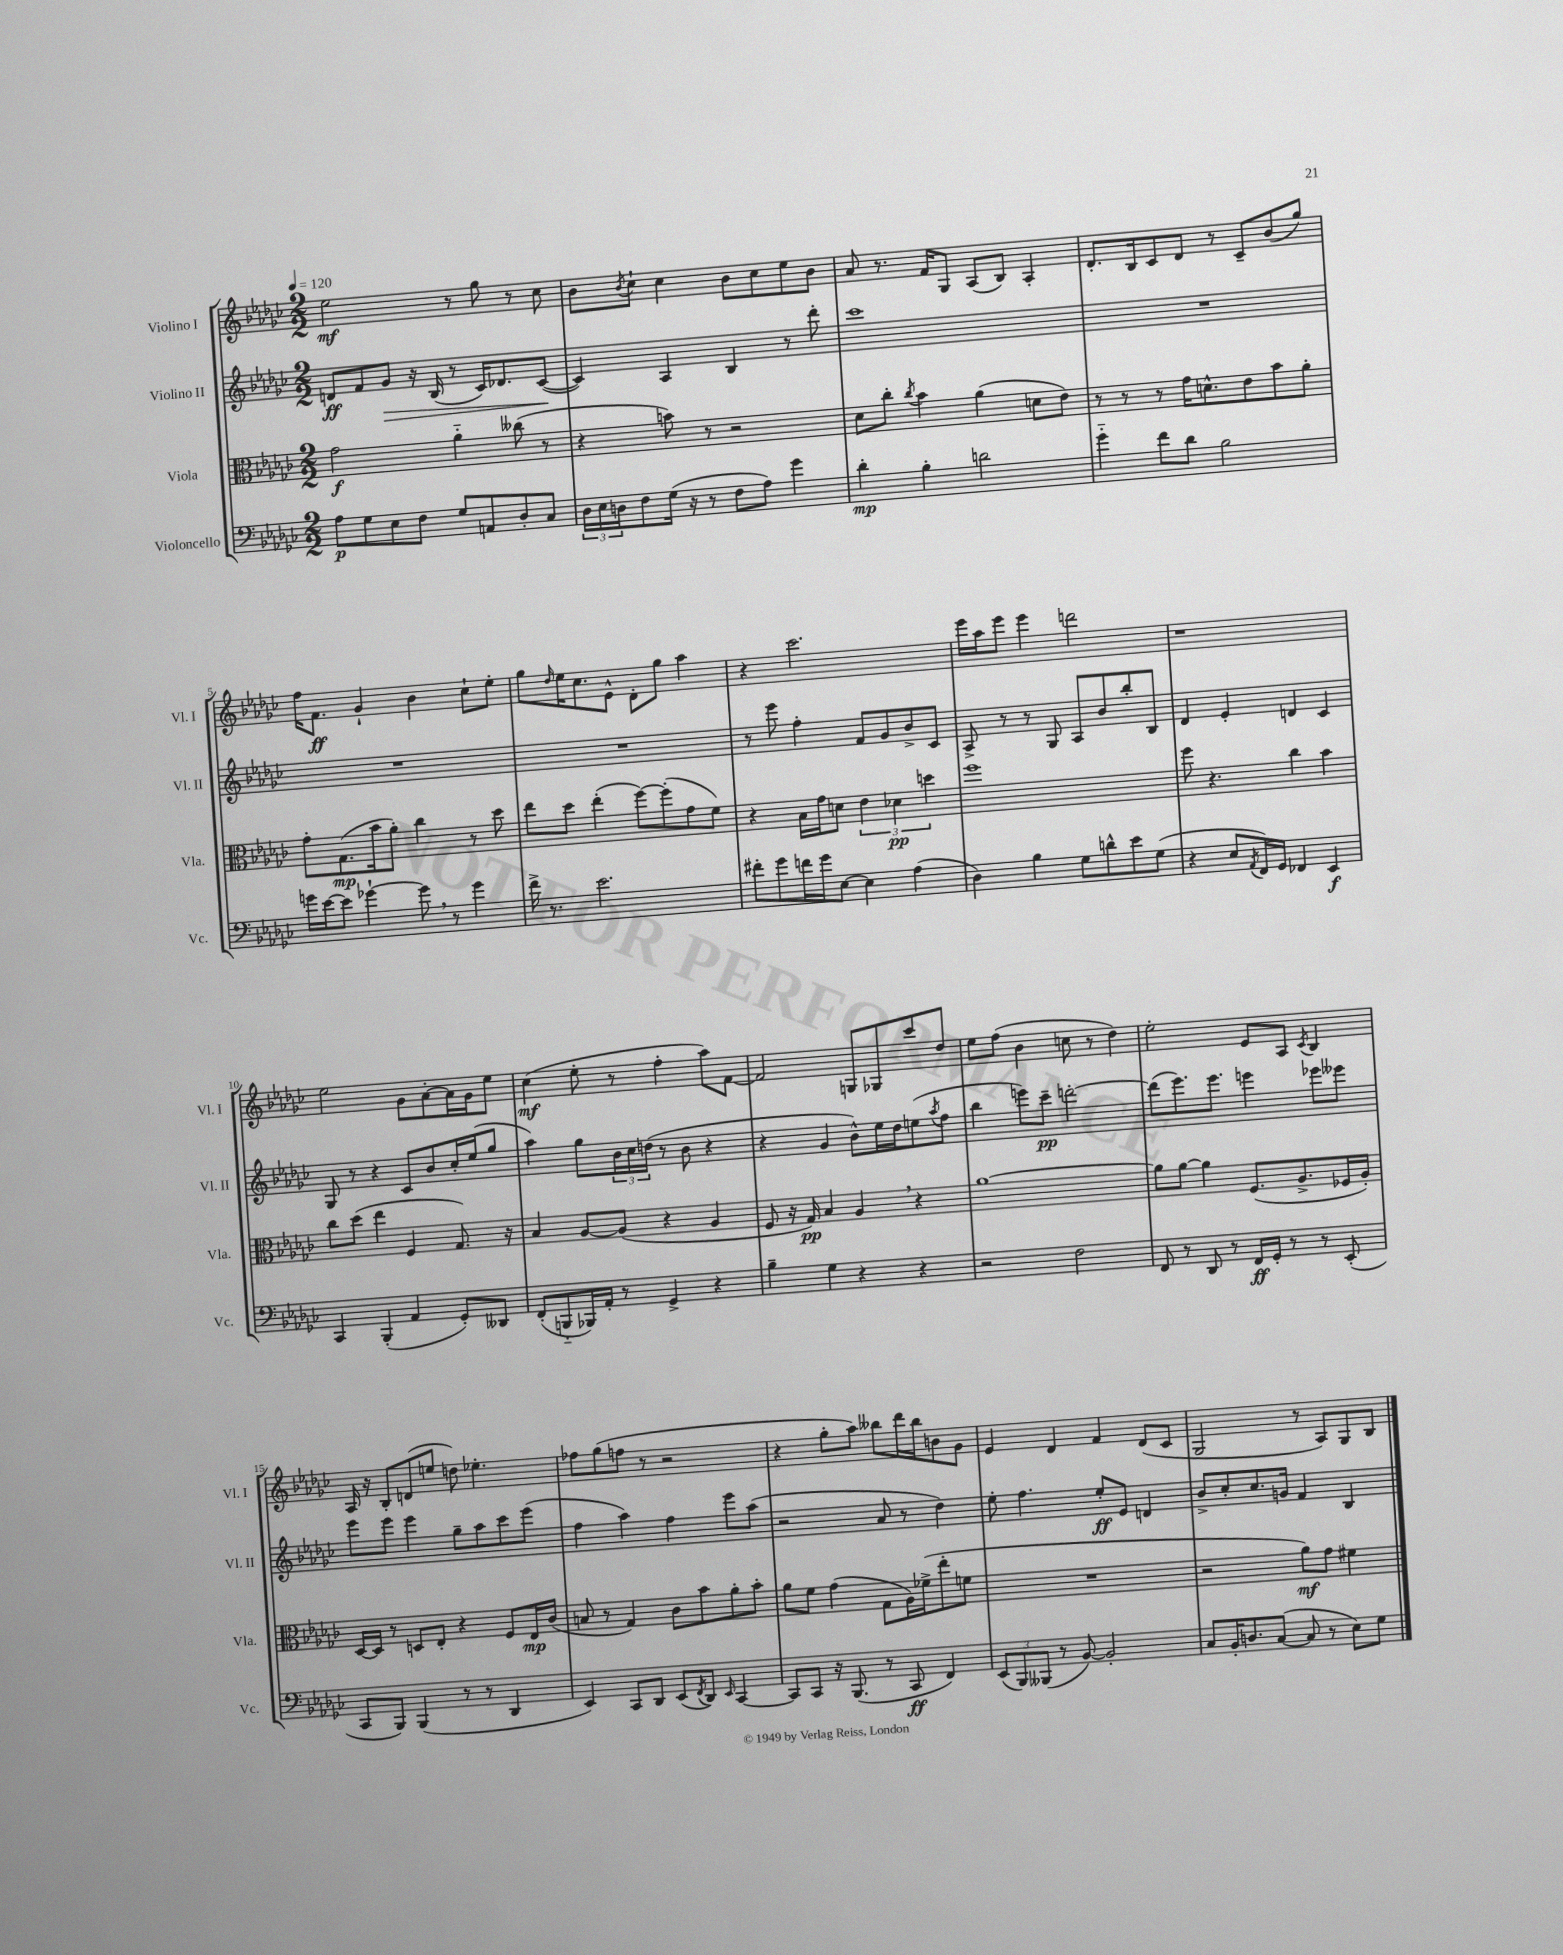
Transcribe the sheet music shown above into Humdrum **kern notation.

**kern	**kern	**kern	**kern
*staff4	*staff3	*staff2	*staff1
*clefF4	*clefC3	*clefG2	*clefG2
*k[b-e-a-d-g-c-]	*k[b-e-a-d-g-c-]	*k[b-e-a-d-g-c-]	*k[b-e-a-d-g-c-]
*M2/2	*M2/2	*M2/2	*M2/2
*MM120	*MM120	*MM120	*MM120
8A-\L	2g-\	8d/L	2ee-\
8G-\	.	8f/	.
8E-\	.	8g-/J	.
8F\J	.	16r	.
.	.	(16B-/	.
8G-/L	4a-'~\	8r	8r
8AA/	.	16c-/LK)	8gg-\
.	.	8.d-/	.
8D-'/	(8cc--\	.	8r
8C-/J	8r	([8c-/J	8cc-\
=	=	=	=
24D-\LL	4r	4c-/])	8b-\L
24E-\	.	.	.
24D\J	.	.	.
.	.	.	8qb-/
8F\	.	.	8cc-`\J
(16G-\Jk	8b\)	4A-/	4cc-\
16r	.	.	.
8r	8r	.	.
8F\L	2r	4B-/	8b-\L
8A-\J)	.	.	8cc-\
4g-\	.	8r	8ee-\
.	.	8ddd-'\	8b-\J
=	=	=	=
4d-'\	8d-\L	1ccc-	8a-/
.	8cc-'\J	.	8.r
.	8qcc-/	.	.
4B-'\	4b-\	.	.
.	.	.	16f/LK
.	.	.	8G-/J
2d\	(4a-\	.	(8A-/L
.	.	.	8B-/J)
.	8d\L	.	4A-'/
.	8e-\J)	.	.
=	=	=	=
4g-'~\	8r	1r	8.d-'/L
.	8r	.	.
.	.	.	16B-/k
8f\L	8r	.	8c-/
8d-\J	16g-\LK	.	8d-/J
.	8.d^^\	.	.
2B-\	.	.	8r
.	8e-\	.	8c-~/L
.	8b-\	.	(8b-/
.	8a-'\J	.	8gg-/J)
=	=	=	=
16g\LL	8g-'\L	1r	16ff\LK
[16e-\J	.	.	8.f\J
8e-\]J	(8.G-\	.	.
[4g-`\	.	.	4g-`/
.	16b-\k	.	.
.	8a-'\J)	.	.
8g-\]	4cc-\	.	4b-\
8r	.	.	.
4g-\	8r	.	8cc-`\L
.	8dd-\	.	8ee-'\J
=	=	=	=
16f^\	8ee-\L	1r	8gg-\L
8.r	.	.	.
.	.	.	16qqdd-/
.	8dd-\J	.	16ee-\K
.	.	.	8.cc-\
2.e-\	(4ee-'\	.	.
.	.	.	8e-^^\J
.	[8ff\L)	.	8d-'\L
.	(8ff'\]	.	8gg-\J
.	8g-\	.	4aa-\
.	8f\J)	.	.
=	=	=	=
8f#'\L	4r	8r	4r
8g-\	.	8eee-\	.
16f\L	16B-\LL	4ff'\	2.ccc-\
16g-\J	16g-\J	.	.
[8E-\J	8d\J	.	.
4E-\]	6e-\	8f/L	.
.	.	8g-/	.
.	6d-\	.	.
(4A-\	.	8b-^/	.
.	6dd\	.	.
.	.	8c-/J	.
=	=	=	=
4D-\)	1ff	8A-^/	16eee-\LL
.	.	.	16aa-\J
.	.	8r	8eee-\J
4B-\	.	8r	4eee-\
.	.	8G-/	.
8G-\L	.	8A-/L	2ddd\
8d^^\	.	8b-/	.
8e-\	.	8bb-'/	.
(8G-\J	.	8B-/J	.
=	=	=	=
4r	8ff\	4d-/	1r
.	4.r	.	.
8E-/L	.	4e-'/	.
8qAA-/	.	.	.
16FF/L)	.	.	.
16GG-/JJ	.	.	.
4FF-/	4cc-\	4d/	.
4EE-/	4b-\	4c-/	.
=	=	=	=
4CC-/	8cc-\L	8G-/	2ee-\
.	(8dd-\J	8r	.
(4BBB-'/	4ee-\	4r	.
4AA-/	4F/	8c-/L	8g-\L
.	.	8b-/	[8a-'\
8GG-'/L)	8.G-/)	16cc-'/L	16a-\]L
.	.	(16ee-/J	16g-\J
8DD--/J	.	8gg-/J	8ee-\J
.	16r	.	.
=	=	=	=
(8FF'/L	4B-/	4aa-\)	(4cc-\
8BBB'~/	.	.	.
16BBB-/L)	[8A-/L	8gg-\L	8ee-'\
16AA-'/JJ	.	.	.
8r	(8A-/]J	24b-\L	8r
.	.	24cc-\	.
.	.	(24dd\JJ	.
4GG-^/	4r	8r	4ff'\
.	.	8b-\	.
4r	4A-/	4r	8aa-\L)
.	.	.	[8f\J
=	=	=	=
4B-~\	8F/	4r	2f/]
.	16r	.	.
.	16G-/)	.	.
4G-\	4B-/	4g-/	.
4r	4A-/	8b-^^\L)	8G/L
.	.	16ee-\L	8G-/
.	.	16dd-\J	.
4r	4r	(8ee\	8ccc-/
.	.	8qaa-/	.
.	.	8ff\J	8dd-/J
=	=	=	=
2r	[1a-	4bb-\	8ee-\L
.	.	.	(8ff\J
.	.	8eee\L)	4b-\
.	.	8ccc-~\J	.
2F\	.	[2ddd'\	8cc\
.	.	.	8r
.	.	.	4dd-\)
=	=	=	=
8FF/	8a-\]L	(8ddd\]L	2ee-'\
8r	[8a-\J	8.eee-\)	.
8DD-/	4a-\]	.	.
.	.	8.eee-\J	.
8r	.	.	.
16FF/LL	(8.F/L	4eee\	8e-/L
16GG-'/JJ	.	.	.
8r	.	.	8A-/J
.	8.A-^/	.	.
.	.	.	8qc-/
8r	.	8eee-\L	4B-/
(8EE-'/	16F-/L	8eee--\J	.
.	16A-'/JJ)	.	.
=	=	=	=
8CC-/L	[16D-/LL	8eee-\L	16A-/
.	16D-/]JJ	.	16r
8BBB-/J)	8r	8eee-\J	8B-'/L
(4BBB-/	8D/L	4eee-\	(8d/
.	8E-'/J	.	8ee/J
8r	4r	8gg-~\L	8dd\)
8r	.	8aa-\	4.ee-'\
4DD-/	8F/L	8ccc-\	.
.	16E-/L	(8eee-\J	.
.	(16c-/JJ	.	.
=	=	=	=
4EE-/)	8B/	4ff\	8ff-\L
.	8r	.	(8gg-\
8CC-/L	4G-/)	4aa-\)	8ff\J
8DD-/J	.	.	8r
(8EE-/L	8c-\L	4ff\	2r
8qFF/	.	.	.
8DD-/J)	8b-\	.	.
16qqEE-/	.	.	.
[4CC-/	8a-'\	8eee-\L	.
.	8b-'\J	(8aa-\J	.
=	=	=	=
8CC-/]L	8a-\L	2r	4r
8CC-/J	8f\J	.	.
16r	(4g-\	.	8gg-'\L
(8.BBB-/	.	.	.
.	.	.	8aa-\J)
8r	8G-\L	8a-/	8bb--\L
8CC-/	16A-\L)	8r	16ddd-\L
.	(16f-^\J	.	16bb--\J
4FF/)	8ee-'\	4dd-\)	8b\
.	8f\J	.	8g-\J
=	=	=	=
(12EE-/L	1r	8ee-'\	4e-/
12BBB-/)	.	.	.
.	.	4.ff\	.
(12BBB--/J	.	.	.
8r	.	.	4d-/
[8BB-/)	.	.	.
2BB-'/]	.	8ee-'/L	4f/
.	.	8e-/J	.
.	.	4d/	(8d-/L
.	.	.	8c-/J
=	=	=	=
8C-/L	2r	8b-^/L	2G-/
16BB-'/K	.	8cc-'/	.
8.D/	.	.	.
.	.	8.cc-/	.
([8C-/J	.	.	.
.	.	16g/Jk	.
8C-/]	8a-\L)	4f/	8r
8r	8g-\J	.	8A-/L)
8E-\L)	4f#\	4B-/	8G-/
8G-\J	.	.	8B-/J
==	==	==	==
*-	*-	*-	*-
